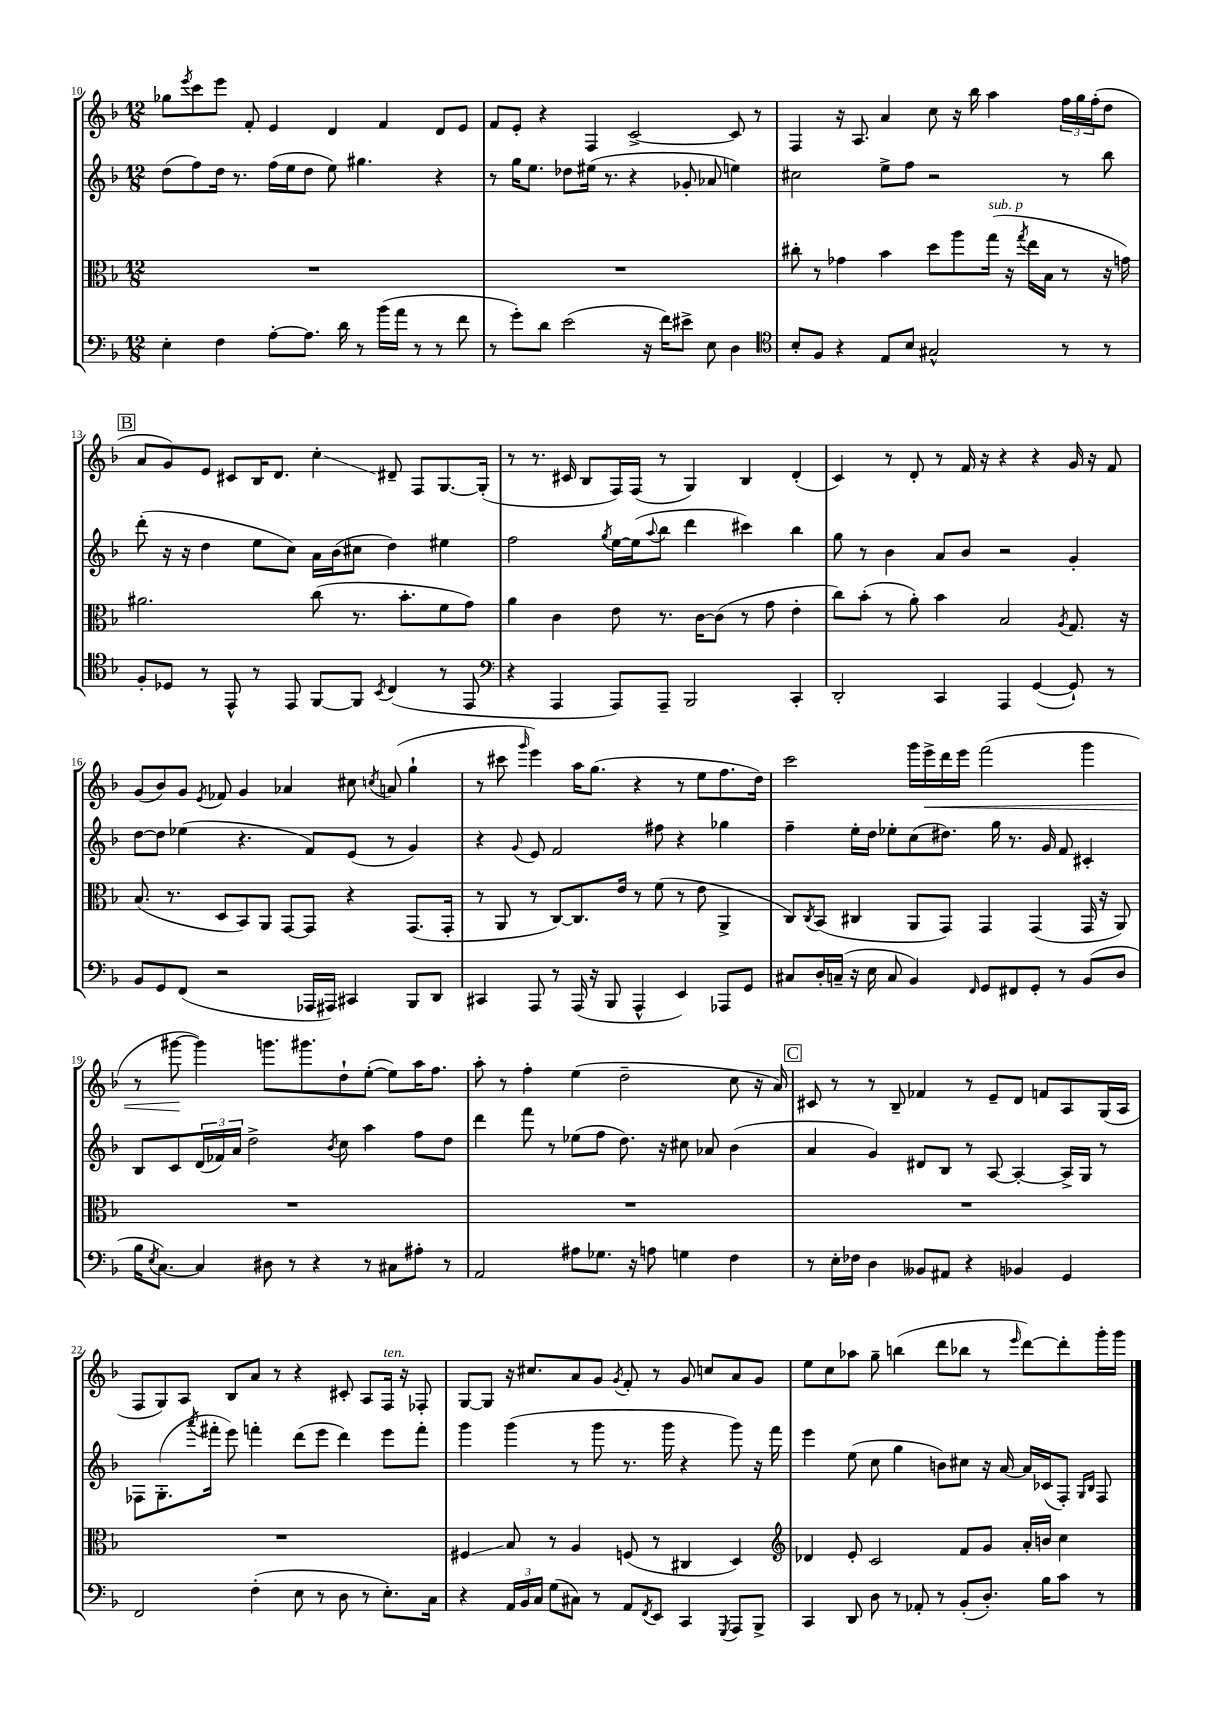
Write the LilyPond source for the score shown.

<<
\new StaffGroup <<
\new Staff = "s0" {
    \clef treble \key f \major \numericTimeSignature \time 12/8
    ges''8 \acciaccatura { e'''8 } c'''8 e'''8 f'8-. e'4 d'4 f'4 d'8 e'8 |
    f'8 e'8-. r4 f4 c'2~-> c'8 r8 |
    f4 r16 a8. a'4 c''8 r16 bes''16 a''4 \tuplet 3/2 { f''16 g''16 f''16-.( } d''8 |
    \mark \markup { \box "B" } a'8 g'8) e'8 cis'8 bes16 d'8. c''4-.\glissando dis'8-- f8 g8.~ g16-.( |
    r8 r8. cis'16 bes8 f16) f16( r8 g4) bes4 d'4-.( |
    c'4) r8 d'8-. r8 f'16 r16 r4 r4 g'16 r16 f'8 |
    g'8( bes'8) g'8 \acciaccatura { e'8 } fes'8 g'4 aes'4 cis''8 \acciaccatura { c''8 } a'8( g''4-! |
    r8 cis'''8 \grace { g'''16 } e'''4) a''16 g''8.( r4 r8 e''8 f''8. d''16) |
    c'''2 g'''16 e'''16->\< d'''16 e'''16 f'''2( g'''4 |
    r8 gis'''8~\! gis'''4) g'''8. gis'''8. d''8-! e''8~-.( e''8) a''16 f''8. |
    a''8-. r8 f''4-. e''4( d''2-- c''8 r16 a'16) |
    \mark \markup { \box "C" } cis'8 r8 r8 bes8-- fes'4 r8 e'8-- d'8 f'8 a8 g16( a16 |
    f8 g8) a8 bes8 a'8 r8 r4 cis'8-. a8 f16^\markup { \italic "ten." } r16 fes8-. |
    g8~ g8 r16 cis''8. a'8 g'8 \acciaccatura { g'8 } f'8-. r8 g'8 c''8 a'8 g'8 |
    e''8 c''8 aes''8 g''8-- b''4( d'''8 bes''8 r8 \grace { e'''16 } d'''8~) d'''8-. g'''16-. g'''16 \bar "|." |
}
\new Staff = "s1" {
    \clef treble \key f \major \numericTimeSignature \time 12/8
    d''8( f''8) d''16 r8. f''16( e''16 d''8 e''8) gis''4. r4 |
    r8 g''16 e''8. des''8 eis''16( r8. r4 ges'8-. aes'8 e''4) |
    cis''2 e''8-> f''8 r2 r8 bes''8 |
    \mark \markup { \box "B" } d'''8-.( r16 r16 d''4 e''8 c''8) a'16 bes'16( cis''8 d''4) eis''4 |
    f''2 \acciaccatura { g''8 } e''16~ e''16( \appoggiatura { a''8 } bes''8 d'''4 cis'''4) bes''4 |
    g''8 r8 bes'4 a'8 bes'8 r2 g'4-. |
    d''8~ d''8 ees''4( r4. f'8) e'8( r8 g'4) |
    r4 \appoggiatura { g'8 } e'8 f'2 fis''8 r4 ges''4 |
    f''4-- e''16-. d''16 ees''8-. c''8( dis''8.) g''16 r8. g'16 f'8 cis'4-. |
    bes8 c'8 \tuplet 3/2 { d'16( fes'16) a'16 } d''2-> \acciaccatura { bes'8 } c''8 a''4 f''8 d''8 |
    d'''4 f'''8 r8 ees''8( f''8 d''8.) r16 cis''8 aes'8 bes'4( |
    \mark \markup { \box "C" } a'4 g'4) dis'8 bes8 r8 a8~ a4~-. a16-> g16 r8 |
    fes8 g8.-.( \acciaccatura { a'''8 } fis'''16-. e'''8) f'''4-. d'''8( e'''8 d'''4) e'''8 f'''8-. |
    g'''4 g'''4( r8 g'''8 r8. g'''16 r4 g'''8) r16 f'''16 |
    e'''4 e''8( c''8 g''4 b'8) cis''8 r16 a'16~ a'16 ces'16( f8-.) \grace { g16 bes16 } f8 \bar "|." |
}
\new Staff = "s2" {
    \clef alto \key f \major \numericTimeSignature \time 12/8
    R1. |
    R1. |
    cis''8-. r8 ges'4 bes'4 d''8 a''8 g''16^\markup { \italic "sub. p" }( r16 \acciaccatura { g''8 } e''16 bes16 r8 r16 g'16) |
    \mark \markup { \box "B" } ais'2. c''8( r8. bes'8.-. f'8 g'8) |
    a'4 c'4 e'8 r8. c'16~ c'8( r8 g'8 e'4-. |
    c''8) bes'8-.( r8 a'8-.) bes'4 bes2 \acciaccatura { a8 } g8. r16 |
    bes8.( r8. d8 bes,8) a,8 g,8~ g,8 r4 g,8.( g,16-. |
    r8 a,8 r8 c8~) c8. e'16 r8 f'8( r8 e'8 a,4-> |
    c8) \acciaccatura { c8 } bes,8( cis4 a,8 g,8) g,4 g,4( g,16 r16 a,8) |
    R1. |
    R1. |
    \mark \markup { \box "C" } R1. |
    R1. |
    fis4\glissando bes8 r8 a4 f8( r8 cis4 d4) |
    \clef treble des'4 e'8-. c'2 f'8 g'8 a'16-. b'16 c''4 \bar "|." |
}
\new Staff = "s3" {
    \clef bass \key f \major \numericTimeSignature \time 12/8
    e4-. f4 a8~-. a8. d'16 r8 bes'16( a'16 r8 r8 f'8 |
    r8 g'8-.) d'8 e'2( r16 f'16) eis'8-> e8 d4 |
    \clef tenor bes8-. f8 r4 e8 bes8 gis2-^ r8 r8 |
    \mark \markup { \box "B" } f8-. des8 r8 e,8-^ r8 e,8 f,8~ f,8 \acciaccatura { bes,8 } c4( r8 e,8 |
    \clef bass r4 a,,4 a,,8) a,,8-- bes,,2 c,4-. |
    d,2-. c,4 a,,4 g,4~( g,8-!) r8 |
    bes,8 g,8 f,8( r2 aes,,16 ais,,16) cis,4 bes,,8 d,8 |
    cis,4 a,,8 r8 a,,16( r16 bes,,8 a,,4-^ e,4) aes,,8 g,8 |
    cis8 d16-. c16--( r16 e16 c8 bes,4) \grace { f,16 } g,8 fis,8 g,8-. r8 bes,8( d8 |
    bes16 \acciaccatura { e8 } c8.~) c4 dis8 r8 r4 r8 cis8 ais8-. r8 |
    a,2 ais8 ges8. r16 a8 g4 f4 |
    \mark \markup { \box "C" } r8 e16-. fes16 d4 beses,8 ais,8 r4 bes,4 g,4 |
    f,2 f4-.( e8 r8 d8 r8 e8.-.) c16 |
    r4 \tuplet 3/2 { a,16 bes,16 c16 } g8( cis8) r8 a,8 \acciaccatura { f,8 } e,8 c,4 \acciaccatura { g,,8 } a,,8 bes,,8-> |
    c,4 d,8 d8 r8 aes,8-. r8 bes,8-.( d8.-.) bes16 c'8 r8 \bar "|." |
}
>>
>>
\layout { \context { \Score currentBarNumber = #10 } }
